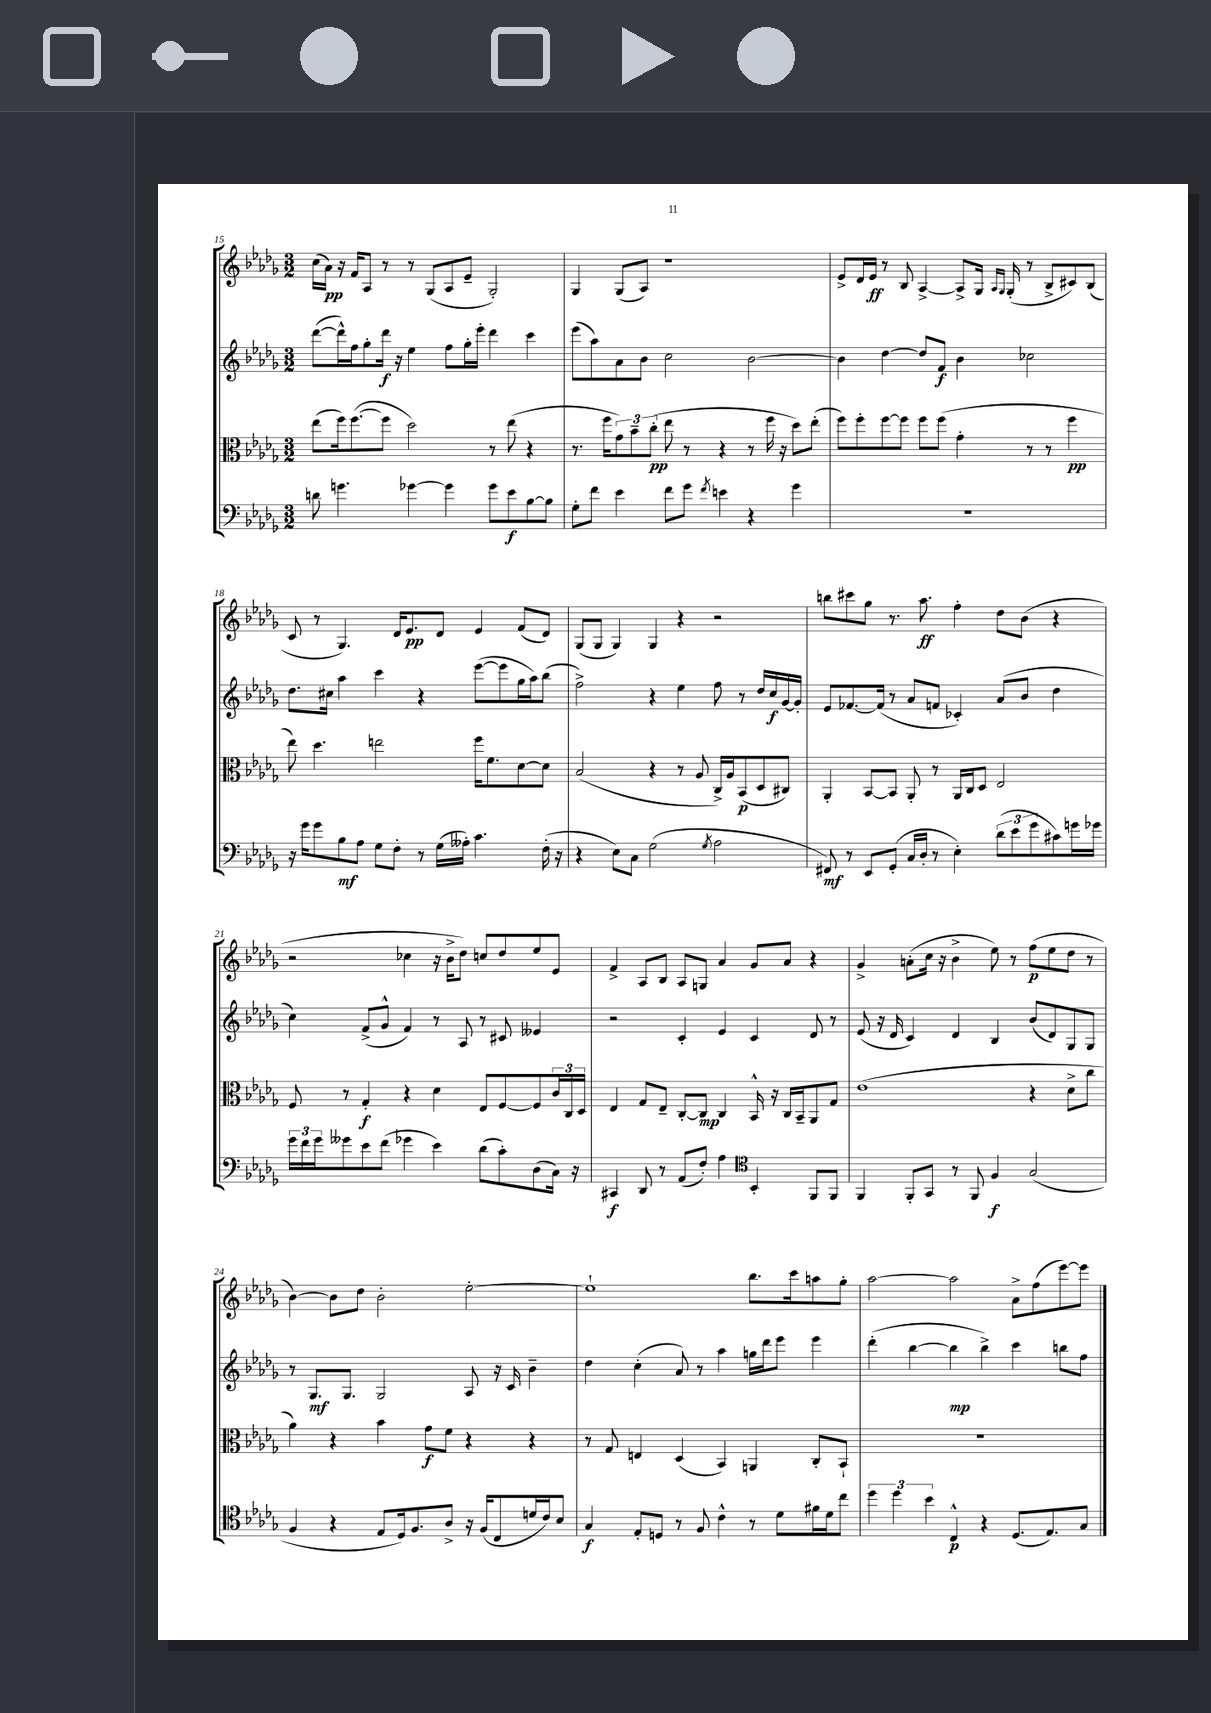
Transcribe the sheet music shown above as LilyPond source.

<<
\new StaffGroup <<
\new Staff = "s0" {
    \clef treble \key des \major \numericTimeSignature \time 3/2
    c''16( aes'16\pp) r16 f'16 aes8 r8 r8 ges8( aes8 ees'8-- ges2-.) |
    ges4 ges8( aes8) r1 |
    ees'8-> des'16 ees'16\ff r8 bes8 aes4~-> aes8-> ges16 \grace { aes16 ges16 } ges16-.( r8 bes8-> cis'8) bes8( |
    c'8 r8 ges4.) des'16 ees'8.\pp des'8 ees'4 f'8( des'8) |
    ges8( ges8 ges4) ges4 r4 r2 |
    b''8 cis'''8 ges''8 r8. aes''8.\ff f''4-. des''8 bes'8( r4 |
    r2 ces''4 r16 bes'16-> des''8) c''8 des''8 ees''8 ees'8 |
    f'4-> aes8 bes8 aes8 g8 aes'4 ges'8 aes'8 r4 |
    ges'4-> a'8-.( c''16 r16 bes'4-> ees''8) r8 f''8\p( ees''8 des''8 r8 |
    bes'4~) bes'8 des''8 bes'2-. ees''2~-. |
    ees''1-! bes''8. c'''16 a''8 ges''8-. |
    aes''2~ aes''2 aes'8-> f''8( ees'''8~) ees'''8 \bar "|." |
}
\new Staff = "s1" {
    \clef treble \key des \major \numericTimeSignature \time 3/2
    des'''8~( des'''16-^) f''16 ges''8-. des'''16\f r16 ees''4 f''8 ges''16-. ees'''16-. des'''4 c'''4 |
    ees'''8( aes''8) aes'8 bes'8 c''2 bes'2~ |
    bes'4 des''4~ des''8 f'8\f bes'4 ces''2 |
    des''8. cis''16 aes''4 c'''4 r4 ees'''8~( ees'''8 ges''16 aes''16) bes''8( |
    f''2->) r4 ees''4 f''8 r8 des''16 c''16\f ges'16~ ges'16-. |
    ees'8 fes'8.~ fes'16( r8 aes'8 f'8 ces'4-.) aes'8( bes'8 des''4 |
    c''4) f'8->( ges'8-^ f'4) r8 aes8 r8 cis'8 eeses'4 |
    r2 c'4-. ees'4 c'4 des'8 r8 |
    ees'8( r16 des'16 c'4) des'4 bes4 bes'8( des'8) ges8 ges8 |
    r8 ges8.\mf ges8. ges2 aes8 r16 c'16 bes'4-- |
    des''4 c''4-.( aes'8) r8 aes''4 g''16 des'''16 ees'''8 ees'''4 |
    des'''4-.( bes''4~ bes''4\mp bes''4->) c'''4 b''8 f''8 \bar "|." |
}
\new Staff = "s2" {
    \clef alto \key des \major \numericTimeSignature \time 3/2
    ees''8( f''16) f''8.~( f''8 des''2) r8 ees''8( r4 |
    r8. f''16 \tuplet 3/2 { ges'8) bes'8-- c''8-.\pp( } ees''8 r8 r4 r8 f''16 r16 des''8) ees''8-.( |
    f''8) f''8-. f''8~ f''8 f''8 f''8( ges'4-. r8 r8 f''4\pp |
    ees''8) des''4. e''2 f''16 f'8. des'8~ des'8 |
    bes2( r4 r8 aes8 c16->) aes16 bes,8\p( des8 cis8) |
    aes,4-. bes,8~ bes,8 aes,8-. r8 aes,16 c16 des8 ees2 |
    f8 r8 ges4-.\f r4 des'4 ees8 f8~ f8 \tuplet 3/2 { c'16 c16 des16 } |
    ees4 ges8 ees8-- c8~-. c8\mp c4 bes,16-^ r16 c16 bes,16-- aes,8 ges8 |
    ees'1( r4 des'8-> c''8 |
    aes'4) r4 bes'4 ges'8\f f'8 r4 r4 |
    r8 ges8 e4 des4( bes,4) a,4 c8-. bes,8-! |
    R1. \bar "|." |
}
\new Staff = "s3" {
    \clef bass \key des \major \numericTimeSignature \time 3/2
    d'8 g'4. ges'4~ ges'4 ges'8 ees'8\f bes8~ bes8 |
    ges8-. f'8 ees'4 f'8 ges'8 \acciaccatura { f'8 } e'4 r4 ges'4 |
    R1. |
    r16 ges'16 ges'8 bes8\mf aes8 ges8 f8-. r8 ges16( aeses16-.) c'4. f16-.( r16 |
    r4 ees8) c8 ges2( \acciaccatura { ges8 } aes2 |
    fis,8\mf) r8 ees,8 ges,8-.( c16 des16-. r8 ees4-.) \tuplet 3/2 { des'8( ees'8 ges'8 } cis'8) g'16 ges'16 |
    \tuplet 3/2 { ges'16 f'16 ges'16 } geses'8 ees'8 f'8( ges'4 ees'4) des'8( c'8-.) des8( c16) r16 |
    cis,4\f des,8 r8 aes,8( f8-.) aes4 \clef tenor bes,4-. f,8 f,8 |
    f,4 f,8-. ges,8 r8 f,8 f4\f ges2( |
    f4 r4 ees8 des16) f8. aes8-> r16 f16( c8 d'16 c'16) bes8 |
    ges4\f ees8-. d8 r8 f8 c'4-^ r8 des'8 fis'16 des'16 c''8 |
    \tuplet 3/2 { des''4 des''4 bes'4 } c4-^\p r4 des8.( ees8.) ges8 \bar "|." |
}
>>
>>
\layout { \context { \Score currentBarNumber = #15 } }
